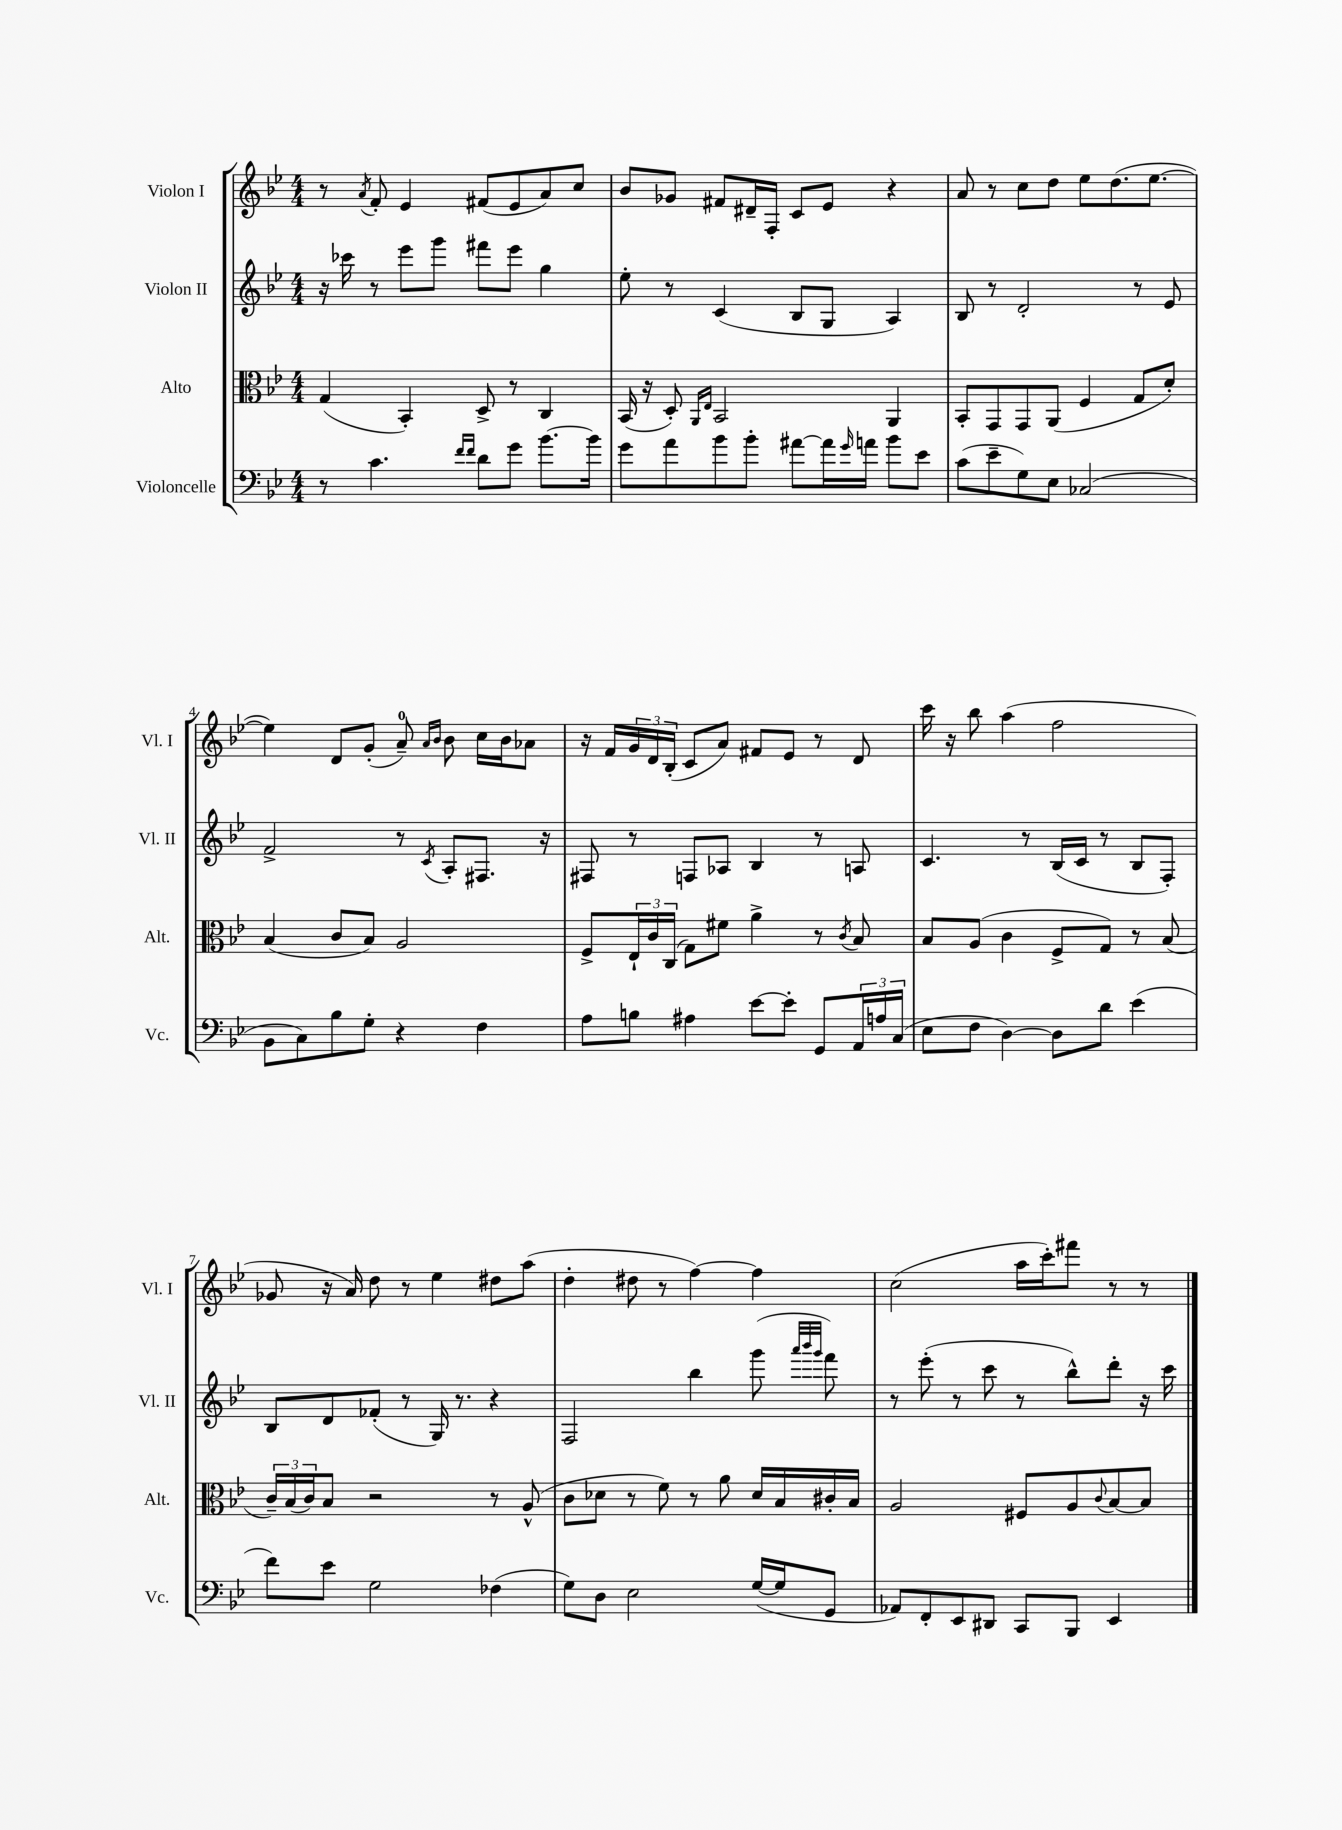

**kern	**kern	**kern	**kern
*staff4	*staff3	*staff2	*staff1
*clefF4	*clefC3	*clefG2	*clefG2
*k[b-e-]	*k[b-e-]	*k[b-e-]	*k[b-e-]
*M4/4	*M4/4	*M4/4	*M4/4
8r	(4G	16r	8r
.	.	16ccc-	.
.	.	.	8qa
4.c	.	8r	8f'
.	4BB-')	8eee-	4e-
.	.	8ggg	.
16qqf	.	.	.
16qqf	.	.	.
8d	8D^	8fff#	(8f#
8g	8r	8eee-	8e-
[8.b-	4C	4gg	8a)
.	.	.	8cc
16b-]	.	.	.
=	=	=	=
8g	(16BB-	8ee-'	8b-
.	16r	.	.
8a	8D')	8r	8g-
.	16qqAA	.	.
.	16qqE-	.	.
8b-	2BB-	(4c	8f#
8b-'	.	.	16d#~
.	.	.	16F'
[8a#	.	8B-	8c
16a#]	.	8G	8e-
16qqg	.	.	.
16a	.	.	.
8b-	4AA	4A)	4r
8e-	.	.	.
=	=	=	=
(8c	8BB-'	8B-	8a
8e-~	8GG	8r	8r
8G)	8GG	2d'	8cc
8E-	(8AA	.	8dd
(2C-	4F	.	8ee-
.	.	.	(8.dd
.	8G	8r	.
.	.	.	[8.ee-
.	8d')	8e-	.
=	=	=	=
8BB-	(4B-	2f^	4ee-])
8C)	.	.	.
8B-	8c	.	8d
8G'	8B-)	.	(8g'
4r	2A	8r	8a~)
.	.	.	16qqa
.	.	8qc	16qqb-
.	.	8A'	8b-
4F	.	8.F#	16cc
.	.	.	16b-
.	.	.	8a-
.	.	16r	.
=	=	=	=
8A	8F^	8F#	16r
.	.	.	16f
8B	24E-`	8r	24g
.	24c	.	24d
.	(24C	.	(24B-'
4A#	8G)	8F	8c
.	8f#	8A-	8a)
[8e-	4a^	4B-	8f#
8e-']	.	.	8e-
8GG	8r	8r	8r
.	8qc	.	.
24AA	8B-	8A	8d
24A	.	.	.
(24C	.	.	.
=	=	=	=
8E-	8B-	4.c	16ccc
.	.	.	16r
8F	(8A	.	8bb-
[4D)	4c	.	(4aa
.	.	8r	.
8D]	8F^	(16B-	2ff
.	.	16c	.
8d	8G)	8r	.
(4e-	8r	8B-	.
.	(8B-	8F')	.
=	=	=	=
8f)	24c~)	8B-	8g-
.	(24B-	.	.
.	24c)	.	.
8e-	8B-	8d	16r
.	.	.	16a)
2G	2r	(8f-'	8dd
.	.	8r	8r
.	.	16G)	4ee-
.	.	8.r	.
(4F-	8r	4r	8dd#
.	(8A^^	.	(8aa
=	=	=	=
8G)	8c	2F	4dd'
8D	8d-	.	.
2E-	8r	.	8dd#
.	8f)	.	8r
.	8r	4bb-	[4ff)
.	8a	.	.
([16G	16d-	(8ggg	4ff]
16G]	16B-	.	.
.	.	32qqaaa	.
.	.	32qqbbb-	.
.	.	32qqggg	.
8GG	16c#'	8fff)	.
.	16B-	.	.
=	=	=	=
8AA-)	2A	8r	(2cc
8FF'	.	(8eee-'	.
8EE-	.	8r	.
8DD#	.	8ccc	.
8CC	8F#	8r	16aa
.	.	.	16ccc')
8BBB-	8A	8bb-^^)	8fff#
.	8qqc	.	.
4EE-	[8B-	8ddd'	8r
.	8B-]	16r	8r
.	.	16ccc	.
==	==	==	==
*-	*-	*-	*-
